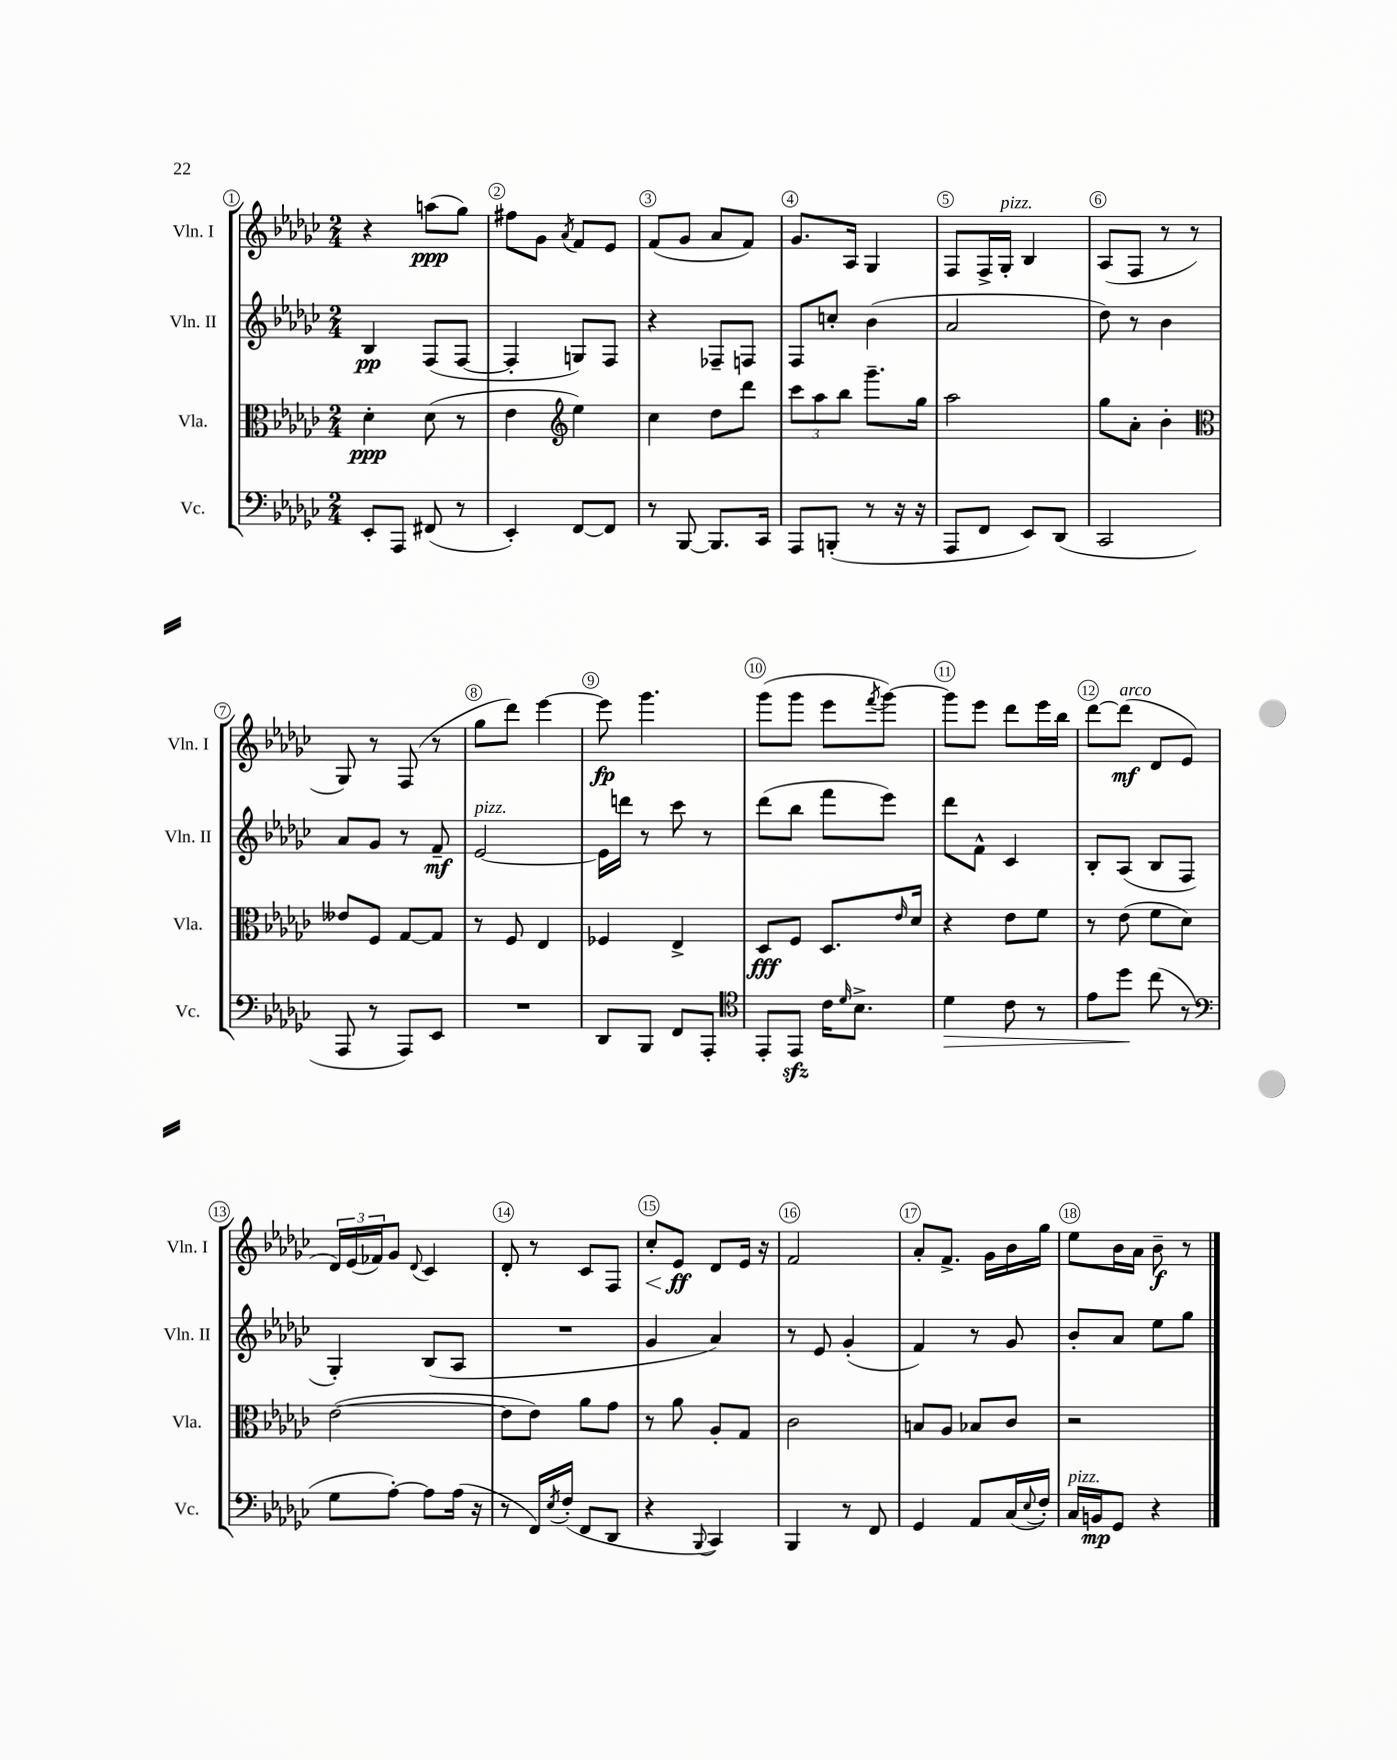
<<
\new StaffGroup <<
\new Staff = "s0" \with { instrumentName = "Vln. I" shortInstrumentName = "Vln. I" } {
    \clef treble \key ges \major \numericTimeSignature \time 2/4
    r4 a''8\ppp( ges''8) |
    fis''8 ges'8 \acciaccatura { aes'8 } f'8 ees'8 |
    f'8( ges'8 aes'8 f'8) |
    ges'8. aes16 ges4 |
    f8 f16-> ges16-.^\markup { \italic "pizz." } bes4 |
    aes8( f8 r8 r8 |
    ges8) r8 f8( r8 |
    ges''8 des'''8) ees'''4~ |
    ees'''8\fp ges'''4. |
    ges'''8( ges'''8 ees'''8 \acciaccatura { f'''8 } ges'''8~) |
    ges'''8 ees'''8 des'''8 ees'''16 bes''16 |
    des'''8~ des'''8\mf^\markup { \italic "arco" }( des'8 ees'8 |
    \tuplet 3/2 { des'16) ees'16( fes'16) } ges'8 \appoggiatura { des'8 } ces'4 |
    des'8-. r8 ces'8 f8 |
    ces''8-.\< ees'8\ff\! des'8 ees'16 r16 |
    f'2 |
    aes'8-. f'8.-> ges'16 bes'16 ges''16 |
    ees''8 bes'16 aes'16 bes'8--\f r8 \bar "|." |
}
\new Staff = "s1" \with { instrumentName = "Vln. II" shortInstrumentName = "Vln. II" } {
    \clef treble \key ges \major \numericTimeSignature \time 2/4
    bes4\pp f8( f8~ |
    f4-. g8) f8 |
    r4 fes8-- f8 |
    f8 c''8-. bes'4( |
    aes'2 |
    des''8) r8 bes'4 |
    aes'8 ges'8 r8 f'8--\mf |
    ees'2~^\markup { \italic "pizz." } |
    ees'16 d'''16 r8 ces'''8 r8 |
    des'''8( bes''8 f'''8 ees'''8) |
    des'''8 f'8-^ ces'4 |
    bes8-. aes8( bes8 f8 |
    ges4-.) bes8( aes8 |
    R2 |
    ges'4 aes'4) |
    r8 ees'8 ges'4-.( |
    f'4) r8 ges'8 |
    bes'8-. aes'8 ees''8 ges''8 \bar "|." |
}
\new Staff = "s2" \with { instrumentName = "Vla." shortInstrumentName = "Vla." } {
    \clef alto \key ges \major \numericTimeSignature \time 2/4
    des'4-.\ppp des'8( r8 |
    ees'4 \clef treble ees''4) |
    ces''4 des''8 des'''8 |
    \tuplet 3/2 { ces'''8 aes''8 bes''8 } ges'''8.-- ges''16 |
    aes''2 |
    ges''8 aes'8-. bes'4-. |
    \clef alto eeses'8 f8 ges8~ ges8 |
    r8 f8 ees4 |
    fes4 ees4-> |
    des8\fff f8 des8. \grace { ees'16 } des'16 |
    r4 ees'8 f'8 |
    r8 ees'8( f'8 des'8) |
    ees'2~( |
    ees'8 ees'8) aes'8 ges'8 |
    r8 aes'8 aes8-. ges8 |
    ces'2 |
    b8 aes8 bes8 ces'8 |
    r2 \bar "|." |
}
\new Staff = "s3" \with { instrumentName = "Vc." shortInstrumentName = "Vc." } {
    \clef bass \key ges \major \numericTimeSignature \time 2/4
    ees,8-. aes,,8 fis,8( r8 |
    ees,4-.) f,8~ f,8 |
    r8 bes,,8~ bes,,8. ces,16 |
    aes,,8 b,,8-.( r8 r16 r16 |
    aes,,8 f,8 ees,8) des,8( |
    ces,2 |
    aes,,8 r8 aes,,8) ees,8 |
    R2 |
    des,8 bes,,8 f,8 aes,,8-. |
    \clef tenor ees,8-. ees,8\sfz ces'16 \grace { des'16 } bes8.-> |
    des'4\> ces'8 r8 |
    ees'8 des''8\! ces''8( r8 |
    \clef bass ges8 aes8~-.) aes8 aes16( r16 |
    r8 f,16) \acciaccatura { ees8 } f16-.( f,8 des,8 |
    r4 \appoggiatura { bes,,8 } ces,4) |
    bes,,4 r8 f,8 |
    ges,4 aes,8 ces16( \appoggiatura { ees8 } f16-.) |
    ces16^\markup { \italic "pizz." } b,16\mp ges,8 r4 \bar "|." |
}
>>
>>
\layout { \context { \Score \override BarNumber.break-visibility = ##(#f #t #t) barNumberVisibility = #all-bar-numbers-visible \override BarNumber.stencil = #(make-stencil-circler 0.1 0.3 ly:text-interface::print) } }
